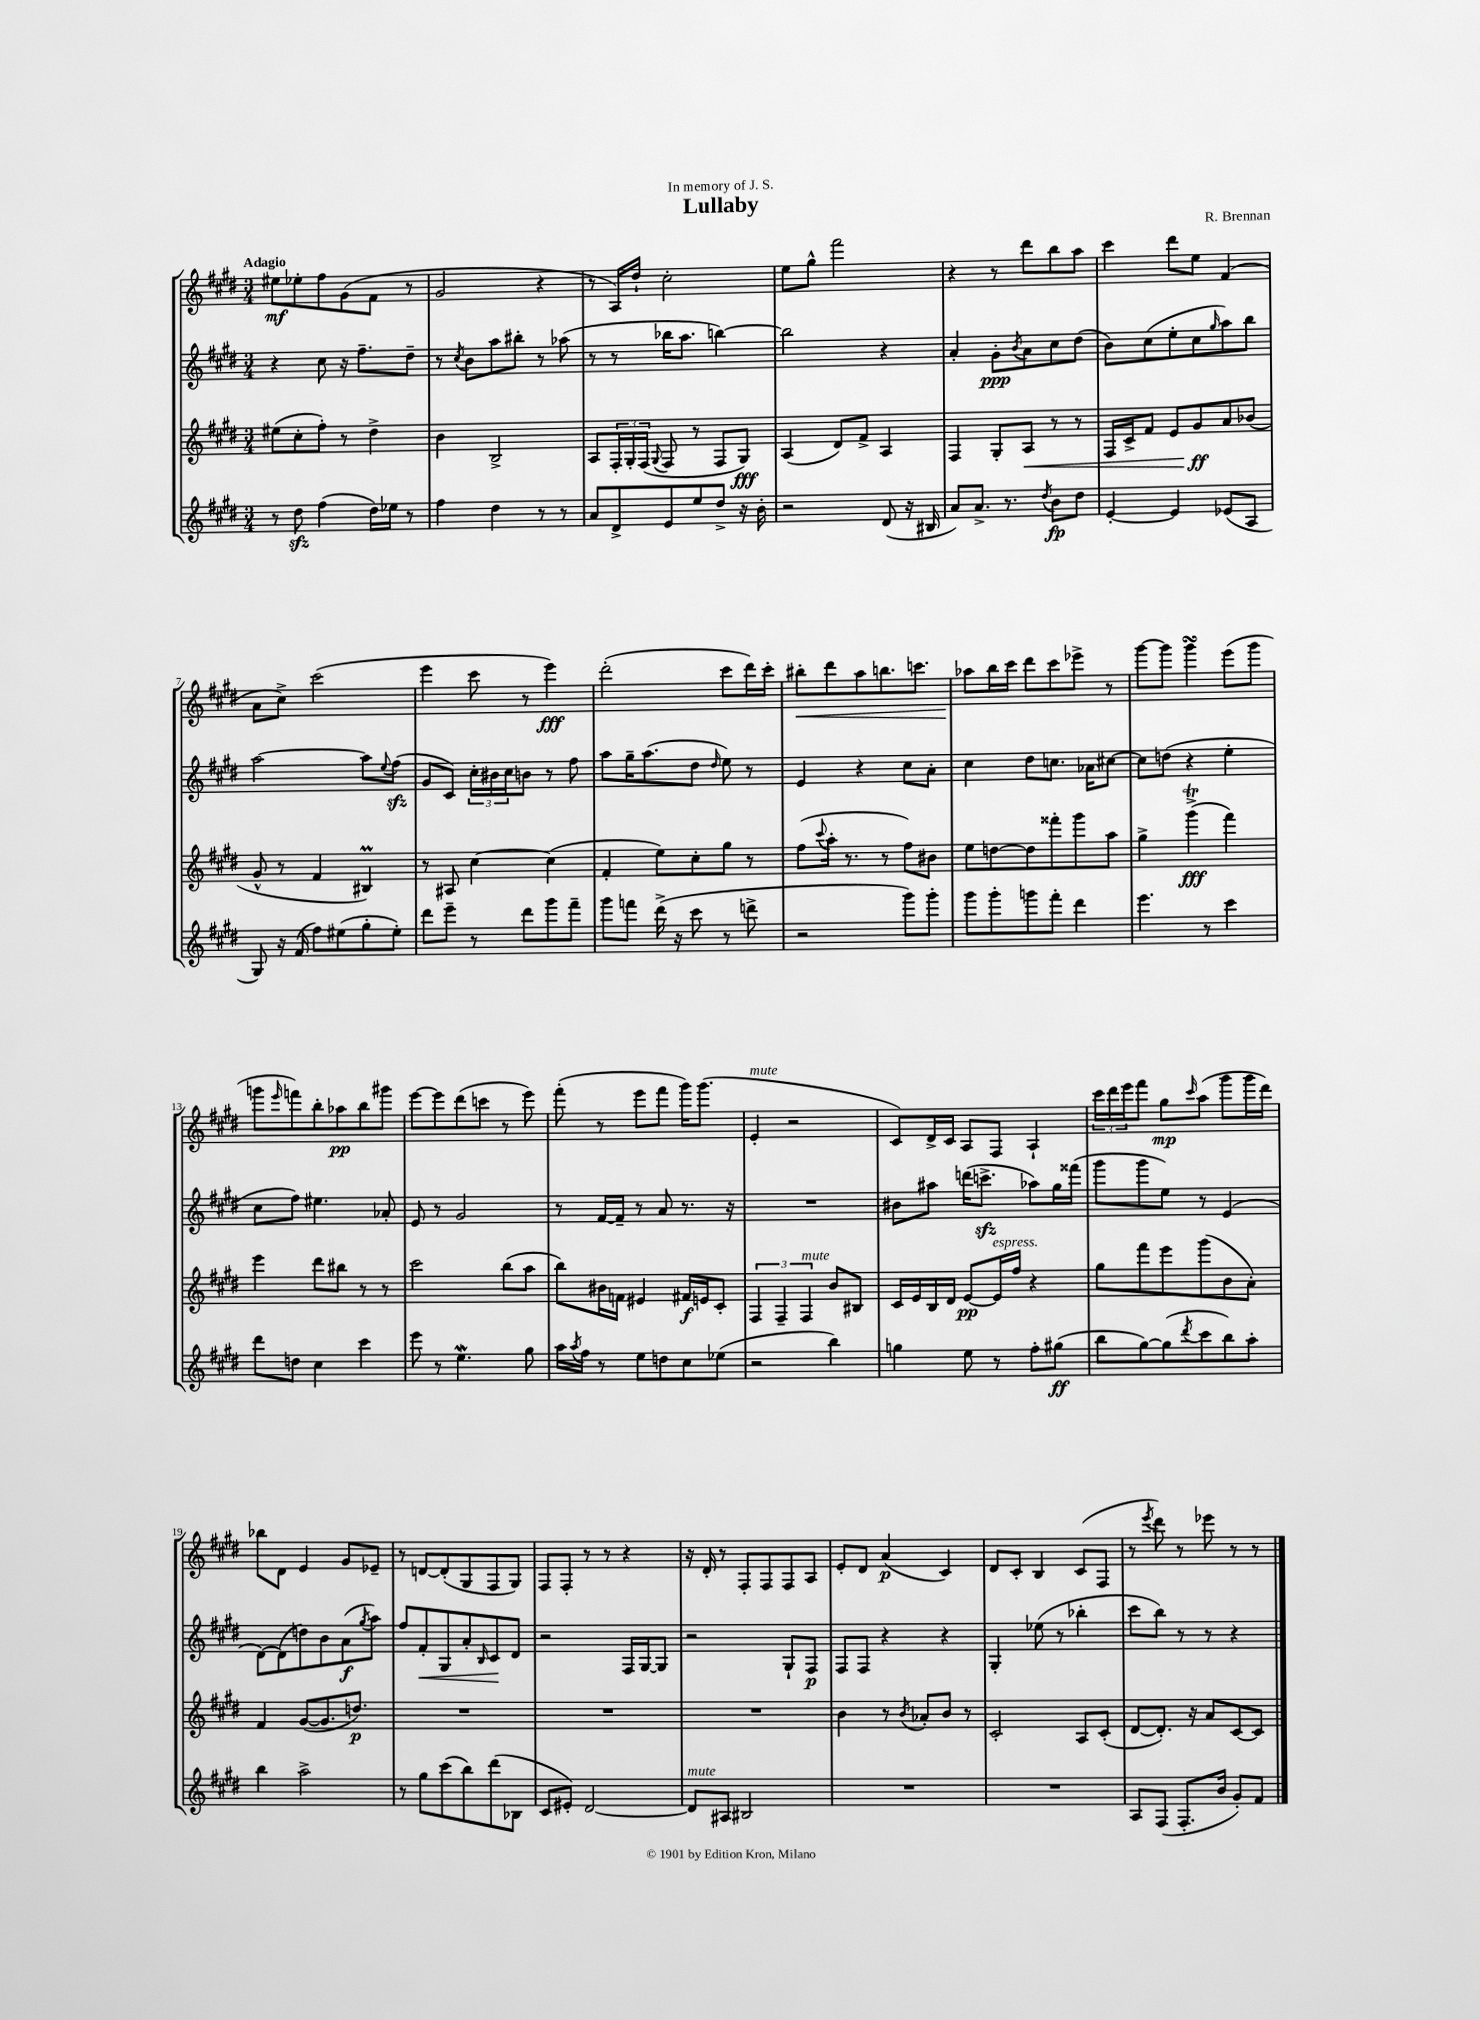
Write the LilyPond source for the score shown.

\header { title = "Lullaby" composer = "R. Brennan" dedication = "In memory of J. S." }
<<
\new StaffGroup <<
\new Staff = "s0" {
    \clef treble \key e \major \numericTimeSignature \time 3/4 \tempo "Adagio"
    eis''8\mf ees''8-. fis''8 gis'8( fis'8 r8 |
    gis'2 r4 |
    r8 a16) dis''16-! cis''2-. |
    e''8 gis''8-^ fis'''2 |
    r4 r8 dis'''8 b''8 a''8 |
    cis'''4 dis'''8 e''8 fis'4( |
    a'8 cis''8->) cis'''2( |
    e'''4 cis'''8 r8 e'''4\fff) |
    dis'''2-.( cis'''8 dis'''16) cis'''16-. |
    bis''8-.\< dis'''8 a''8 b''8. c'''8. |
    aes''8\! b''16 cis'''16 dis'''8 cis'''8 ees'''8-> r8 |
    gis'''8~ gis'''8 gis'''4\turn e'''8( gis'''8 |
    g'''8 \grace { e'''16 } f'''8) b''8-. aes''8\pp b''8 gis'''8 |
    e'''8~ e'''8 dis'''8( c'''8 r8 e'''8) |
    fis'''8-.( r8 e'''8 fis'''8 gis'''16) gis'''8.( |
    e'4-.^\markup { \italic "mute" } r2 |
    cis'8) dis'16-> cis'16 a8 fis8 a4-! |
    \tuplet 3/2 { cis'''16 dis'''16 e'''16 } fis'''8 gis''8\mp \grace { cis'''16 } a''8( gis'''8 gis'''16 dis'''16) |
    bes''8 dis'8 e'4 gis'8 ees'8-- |
    r8 d'8~ d'8-.( gis8 fis8 gis8) |
    fis8 fis8-. r8 r8 r4 |
    r16 dis'16-. r8 fis8-. fis8 fis8 a8 |
    e'8-. dis'8 a'4\p( cis'4) |
    dis'8 cis'8-. b4 cis'8( fis8 |
    r8 \acciaccatura { e'''8 } dis'''8) r8 ees'''8 r8 r8 \bar "|." |
}
\new Staff = "s1" {
    \clef treble \key e \major \numericTimeSignature \time 3/4
    r4 cis''8 r16 fis''8.-- dis''8-- |
    r8 \acciaccatura { cis''8 } b'8 a''8 bis''8-. r8 aes''8( |
    r8 r8 bes''16 a''8. b''4~) |
    b''2 r4 |
    a'4-. gis'8-.\ppp \acciaccatura { b'8 } a'8 cis''8 dis''8( |
    b'8) cis''8( e''8-. cis''8 \grace { gis''16 } a''8) b''8 |
    a''2~ a''8 \appoggiatura { e''8 } fis''8\sfz( |
    gis'8 cis'8) \tuplet 3/2 { cis''16-. bis'16 cis''16 } b'8 r8 fis''8 |
    a''8 gis''16-- a''8.( dis''8 \grace { dis''16 } e''8) r8 |
    e'4 r4 cis''8 a'8-. |
    cis''4 dis''8 c''8. aes'16 cis''8~ |
    cis''8 d''8( r4 e''4-. |
    cis''8 fis''8) eis''4. aes'8-. |
    e'8 r8 gis'2 |
    r8 fis'16~ fis'16-- r8 a'8 r8. r16 |
    R2. |
    bis'8 ais''8 d'''16( c'''8.->\sfz aes''8) gis''16 fisis'''16( |
    gis'''8 gis'''8 e''8) r8 e'4( |
    dis'8~) dis'8( d''8) b'8 a'8\f( \acciaccatura { gis''8 } a''8) |
    fis''8 fis'8-.\< gis8 a'8-. \grace { b16 } cis'8\! dis'8 |
    r2 fis16 gis16~ gis8 |
    r2 gis8-! fis8\p |
    fis8 fis8 r4 r4 |
    gis4-. ees''8( r8 bes''4-. |
    cis'''8 b''8) r8 r8 r4 \bar "|." |
}
\new Staff = "s2" {
    \clef treble \key e \major \numericTimeSignature \time 3/4
    eis''8( cis''8-. fis''8-.) r8 dis''4-> |
    b'4 b2-> |
    a8 \tuplet 3/2 { fis16-. gis16-. fis16( } \appoggiatura { gis8 } fis8 r8 fis8 gis8\fff) |
    a4( dis'8) fis'8-> a4 |
    fis4 gis8-. a8\< r8 r8 |
    fis16 cis'16-> fis'8 e'8 gis'8\ff\! a'8 bes'8( |
    gis'8-^ r8 fis'4 bis4\prall) |
    r8 ais8 cis''4~ cis''4( |
    fis'4-. e''8) cis''8-. gis''8 r8 |
    fis''8( \appoggiatura { cis'''8 } a''16-. r8. r8 fis''8) bis'8 |
    e''8 d''8~ d''8 fisis'''8-. gis'''8 a''8 |
    gis''4-> gis'''4->\trill\fff( fis'''4) |
    e'''4 dis'''8 bis''8 r8 r8 |
    cis'''2 b''8( a''8 |
    b''8) bis'16 f'16 eis'4 fis'16\f e'16 cis'8-. |
    \tuplet 3/2 { fis4 fis4-- fis4^\markup { \italic "mute" } } b'8 bis8 |
    cis'16 e'16 b16 dis'16 e'8~\pp e'16^\markup { \italic "espress." } fis''16 r4 |
    gis''8 fis'''8 e'''8 gis'''8( b'8 a'8-.) |
    fis'4 gis'8~( gis'8. d''8.\p) |
    R2. |
    R2. |
    R2. |
    b'4 r8 \acciaccatura { b'8 } aes'8-. b'8 r8 |
    cis'2-. a8 cis'8-.( |
    dis'8~ dis'8.-.) r16 a'8 cis'8~ cis'8 \bar "|." |
}
\new Staff = "s3" {
    \clef treble \key e \major \numericTimeSignature \time 3/4
    r8 dis''8\sfz fis''4( dis''16) ees''16 r8 |
    fis''4 dis''4 r8 r8 |
    a'8 dis'8-> e'8 e''8 dis''8-> r16 b'16-. |
    r2 dis'8( r16 bis16 |
    a'8) a'8.-> r8. \acciaccatura { dis''8 } b'8\fp dis''8 |
    e'4~-. e'4 ees'8( a8 |
    gis8) r16 fis'16( fis''8) eis''8( gis''8-. eis''8-.) |
    dis'''8 e'''8-- r8 dis'''8 gis'''8 fis'''8-- |
    gis'''8 f'''8 dis'''16->( r16 cis'''8 r8 d'''8-> |
    r2 gis'''8) gis'''8-. |
    gis'''8 gis'''8-. g'''8 fis'''8-. dis'''4 |
    e'''4. r8 cis'''4 |
    dis'''8 d''8 cis''4 cis'''4 |
    e'''8 r8 e''4.\mordent gis''8 |
    a''16 \acciaccatura { a''8 } fis''16 r8 e''8 d''8 cis''8 ees''8( |
    r2 b''4) |
    g''4 e''8 r8 fis''8-. gis''8\ff( |
    b''8 gis''8~) gis''8( \acciaccatura { dis'''8 } cis'''8 b''8) a''8-. |
    b''4 a''2-> |
    r8 gis''8 cis'''8( b''8) dis'''8( bes8 |
    cis'8 eis'8-.) dis'2~ |
    dis'8^\markup { \italic "mute" } ais8 bis2 |
    R2. |
    R2. |
    a8 fis8( fis8.-. b'16 gis'8-.) fis'8 \bar "|." |
}
>>
>>
